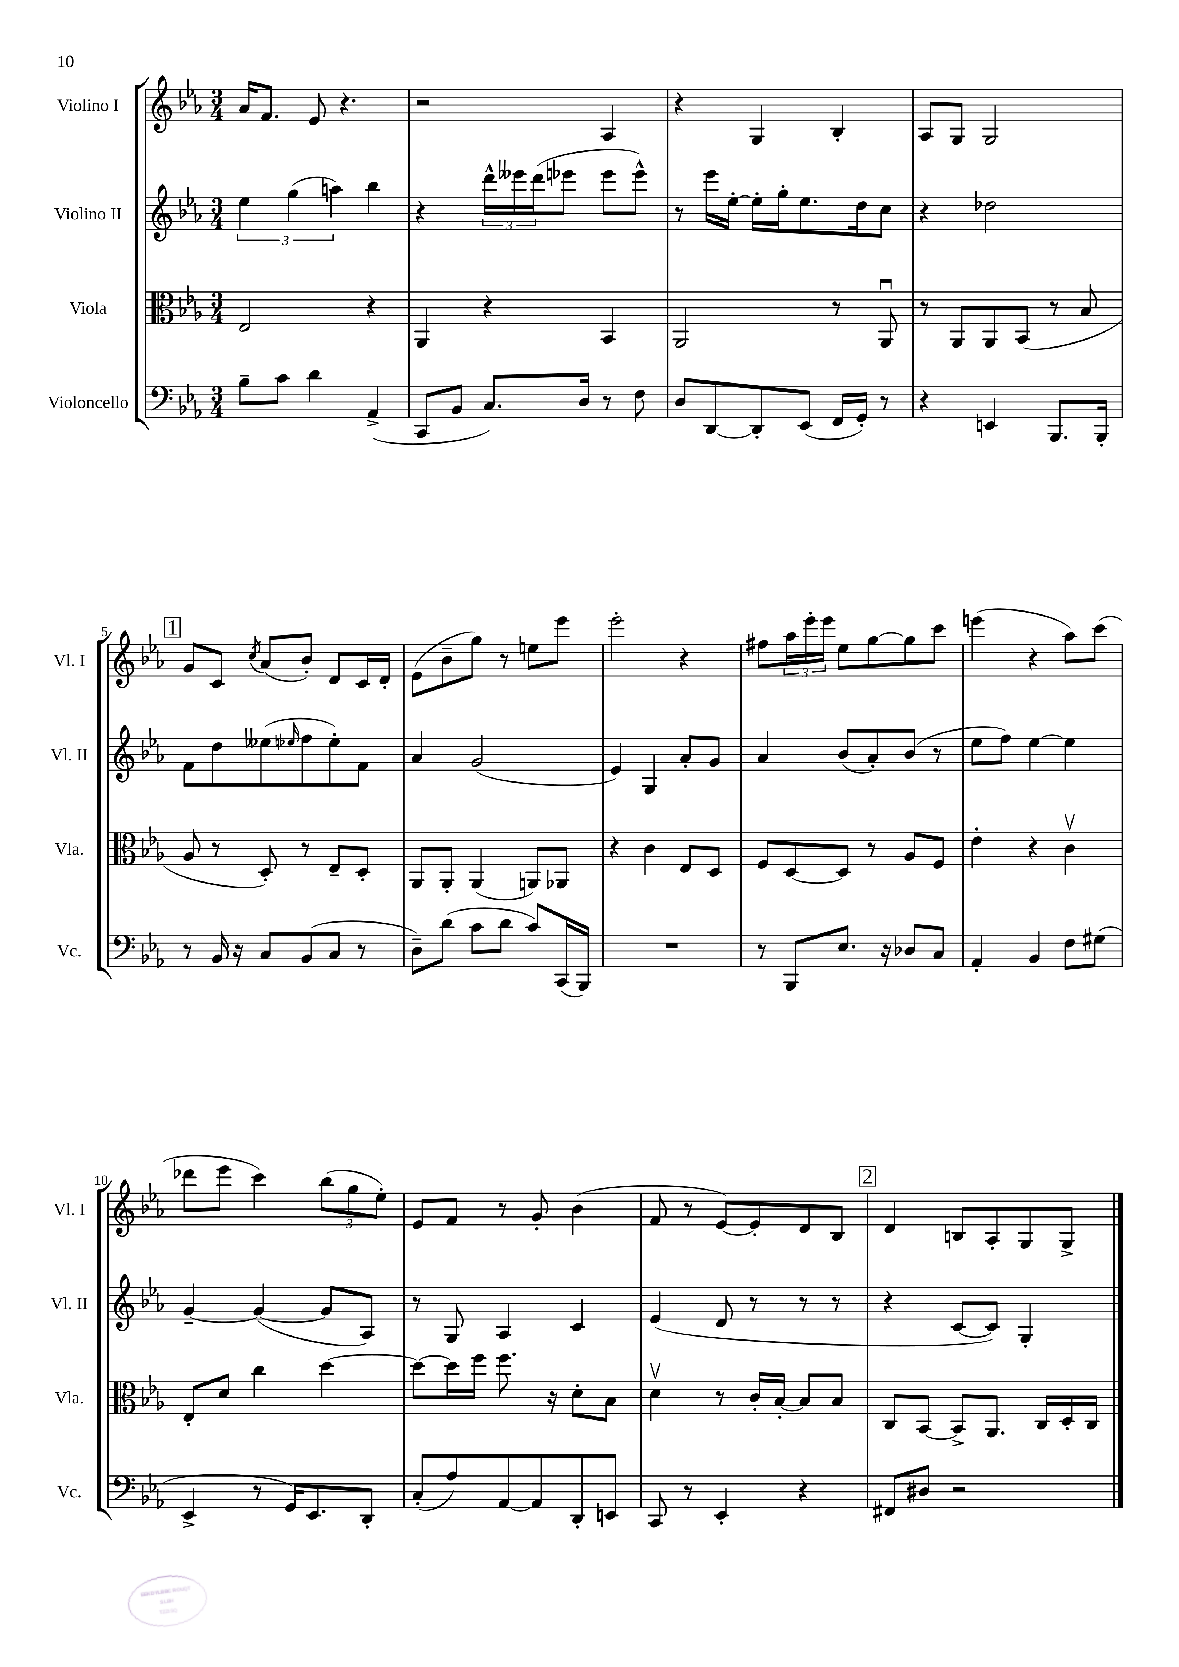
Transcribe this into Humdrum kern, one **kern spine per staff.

**kern	**kern	**kern	**kern
*part4	*part3	*part2	*part1
*staff4	*staff3	*staff2	*staff1
*I"Violoncello	*I"Viola	*I"Violino II	*I"Violino I
*I'Vc.	*I'Vla.	*I'Vl. II	*I'Vl. I
*clefF4	*clefC3	*clefG2	*clefG2
*k[b-e-a-]	*k[b-e-a-]	*k[b-e-a-]	*k[b-e-a-]
*M3/4	*M3/4	*M3/4	*M3/4
=1	=1	=1	=1
8B-~\L	2E-/	6ee-\	16a-/KL
.	.	.	8.f/J
8c\J	.	.	.
.	.	(6gg\	.
4d\	.	.	8e-/
.	.	6aan\)	.
.	.	.	4.r
(4AA-^/	4r	4bb-\	.
=2	=2	=2	=2
8CC/L	4AA-/	4r	2r
8BB-/J	.	.	.
8.C/L)	4r	24ddd^^\LL	.
.	.	24eee--X\	.
.	.	(24ddd\J	.
.	.	8eee-X\J	.
16D/Jk	.	.	.
8r	4BB-/	8eee-\L	4A-/
8F\	.	8eee-^^\J)	.
=3	=3	=3	=3
8D/L	2AA-/	8r	4r
[8DD/	.	16eee-\LL	.
.	.	[16ee-'\JJ	.
8DD'/]	.	16ee-'\LL]	4G/
.	.	16gg'\J	.
(8EE-/J	.	8.ee-\	.
16FF/LL	8r	.	4B-'/
16GG'/JJ)	.	16dd\k	.
8r	8AA-u/	8cc\J	.
=4	=4	=4	=4
4r	8r	4r	8A-/L
.	8AA-/L	.	8G/J
4EEn/	8AA-/	2dd-X\	2G/
.	(8BB-/J	.	.
8.BBB-/L	8r	.	.
.	8B-/	.	.
16BBB-'/Jk	.	.	.
!!LO:LB:g=z
!!LO:REH:place=s1:t=1
=5	=5	=5	=5
8r	8A-/	8f\L	8g/L
16BB-/	8r	8dd\	8c/J
16r	.	.	.
.	.	.	8qcc/
8C/L	8D'/)	(8ee--X\	(8a-/L
.	.	16qqee-X/	.
(8BB-/	8r	8ff\	8b-'/J)
8C/J	8E-~/L	8ee-'\)	8d/L
8r	8D'/J	8f\J	16c/L
.	.	.	16d'/JJ
=6	=6	=6	=6
8D~\L)	8AA-/L	4a-/	(8e-\L
(8d\J	8AA-'/J	.	8b-~\
8c\L	(4AA-/	(2g/	8gg\J)
8d\J	.	.	8r
8c/L)	8AAn/L)	.	8een\L
(16CC/L	8AA-X/J	.	8eee-\J
16BBB-/JJ)	.	.	.
=7	=7	=7	=7
2.r	4r	4e-/)	2eee-'\
.	4c\	4G/	.
.	8E-/L	8a-'/L	4r
.	8D/J	8g/J	.
=8	=8	=8	=8
8r	8F/L	4a-/	8ff#X\L
8BBB-/L	[8D/	.	24aa-\L
.	.	.	24eee-'\
.	.	.	24eee-\JJ
8.E-/J	8D/J]	(8b-/L	8ee-\L
.	8r	8a-'/)	[8gg\
16r	.	.	.
8D-X/L	8A-/L	(8b-/J	8gg\]
8C/J	8F/J	8r	8ccc\J
=9	=9	=9	=9
4AA-'/	4e-'\	8ee-\L	(4eeen\
.	.	8ff\J)	.
4BB-/	4r	[4ee-\	4r
8F\L	4cv\	4ee-\]	8aa-\L)
(8G#X\J	.	.	(8ccc\J
!!LO:LB:g=z
=10	=10	=10	=10
4EE-^/	8E-'/L	[4g~/	8ddd-X\L
.	8d/J	.	8eee-\J
8r	4cc\	(4g/_	4ccc\)
16GG/KL)	.	.	.
8.EE-/	.	.	.
.	[4dd\	8g/L]	(12bb-\L
.	.	.	12gg\
8DD'/J	.	8A-/J)	.
.	.	.	12ee-'\J)
=11	=11	=11	=11
(8C'/L	8dd\L_	8r	8e-/L
8A-/)	16dd\L]	8G/	8f/J
.	16ff\JJ	.	.
[8AA-/	8.ff\	4A-/	8r
8AA-/]	.	.	8g'/
.	16r	.	.
8DD'/	8d'\L	4c/	(4b-\
8EEn/J	8B-\J	.	.
=12	=12	=12	=12
8CC/	4dv\	(4e-/	8f/
8r	.	.	8r
4EE-'/	8r	8d/	[8e-/L)
.	16c'/LL	8r	8e-'/]
.	[16B-'/JJ	.	.
4r	8B-/L]	8r	8d/
.	8B-/J	8r	8B-/J
!!LO:REH:place=s1:t=2
=13	=13	=13	=13
8FF#X/L	8C/L	4r	4d/
8D#X/J	[8BB-/J	.	.
2r	8BB-^/L]	[8c/L	8Bn/L
.	8.AA-/J	8c/J])	8A-'/
.	.	4G'/	8G/
.	16C/LL	.	.
.	16D'/	.	8G^/J
.	16C/JJ	.	.
==	==	==	==
*-	*-	*-	*-
